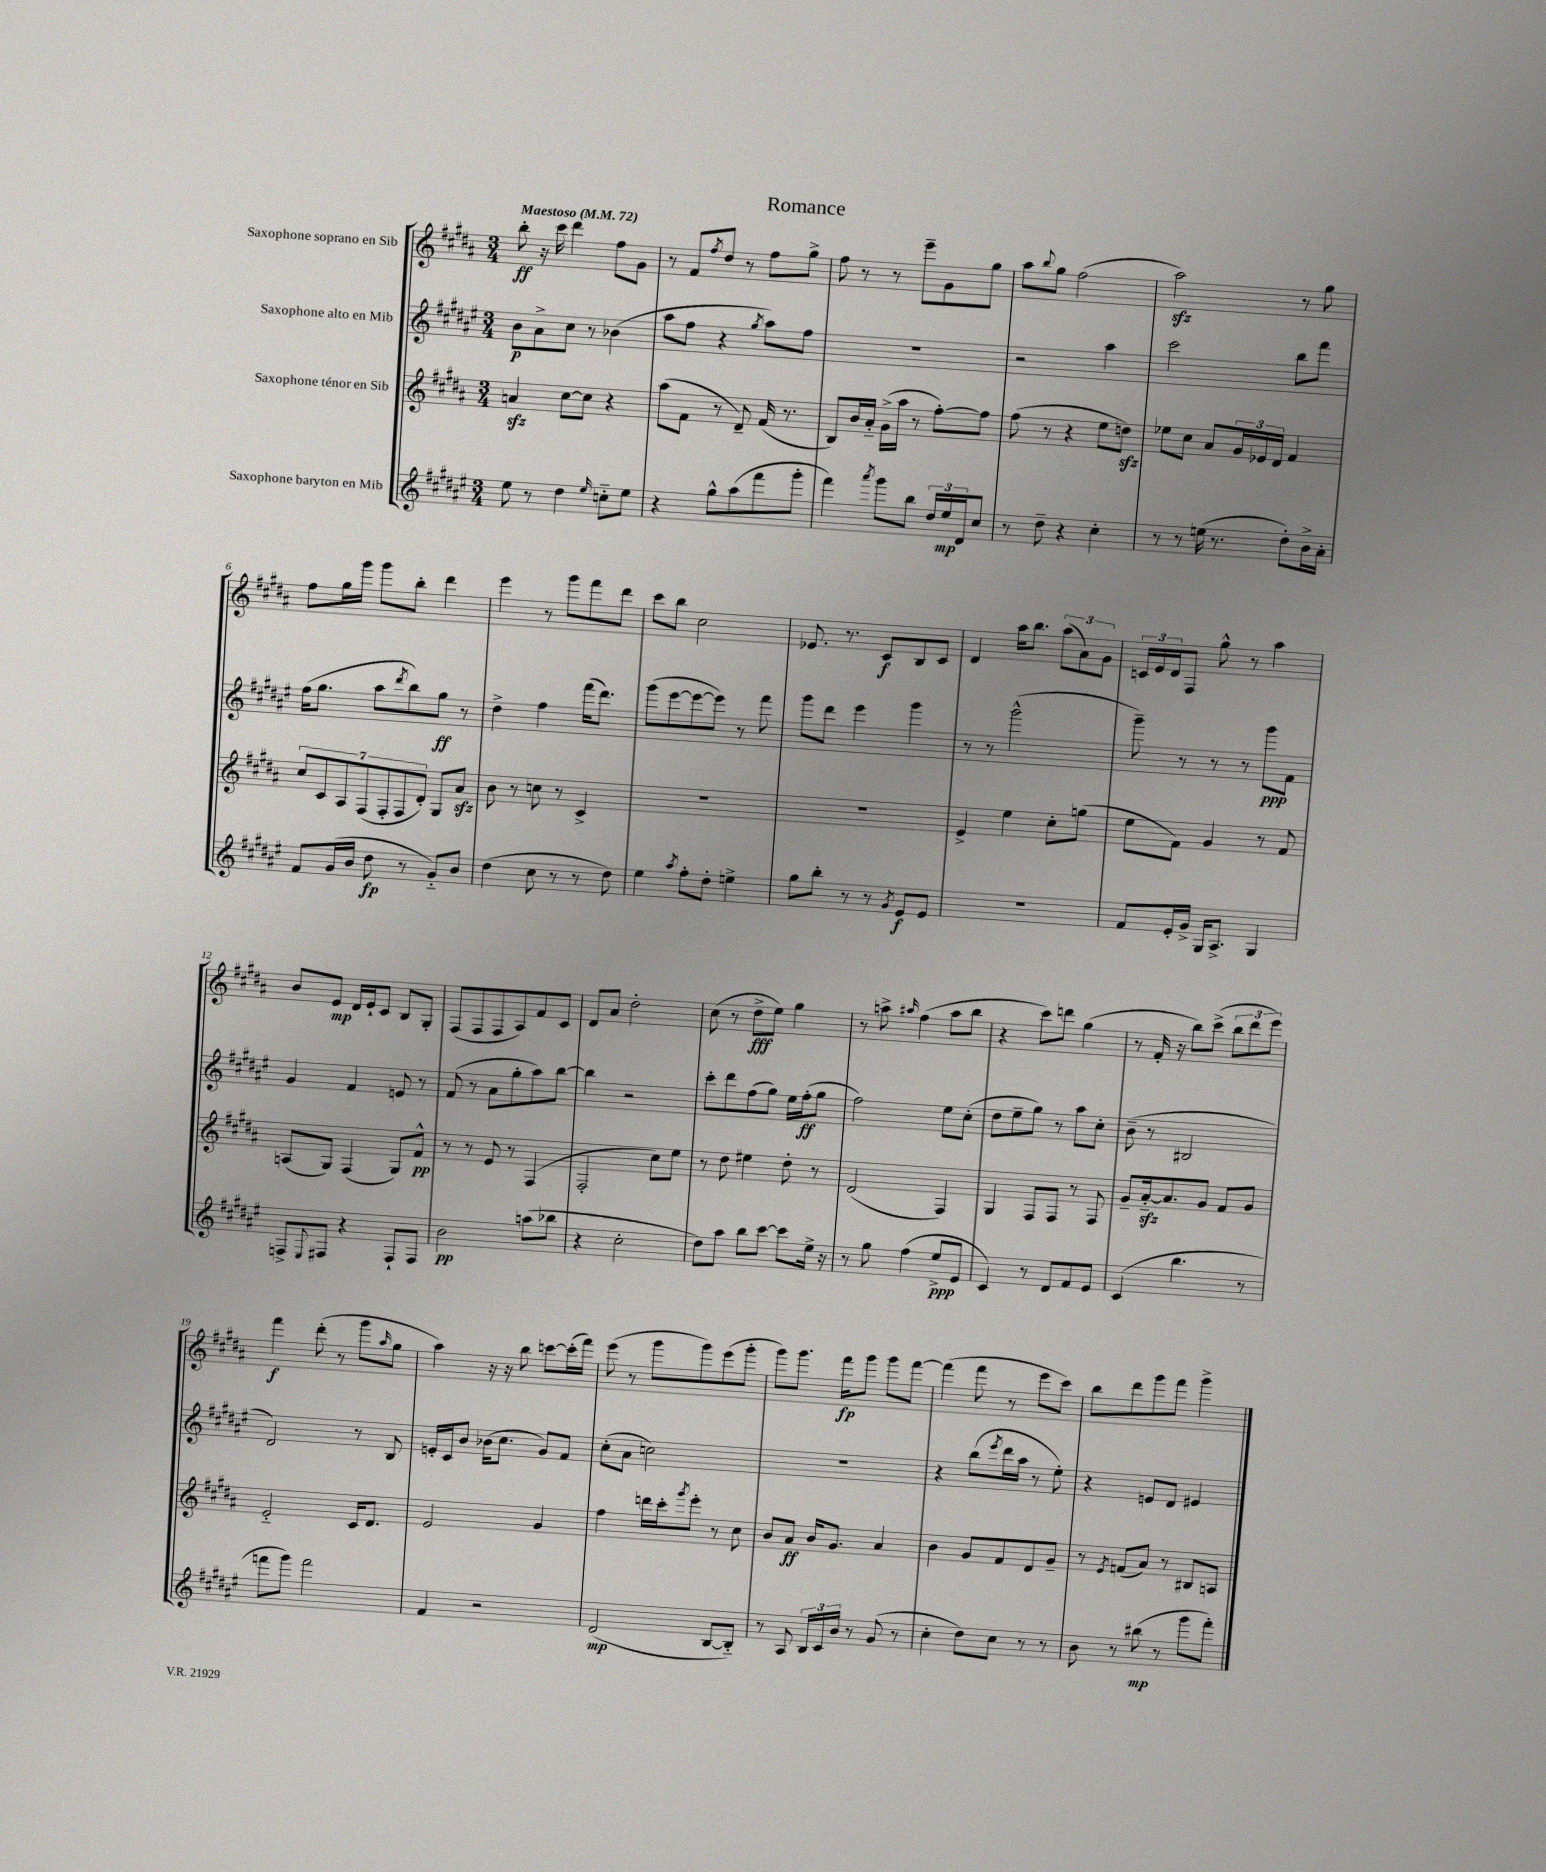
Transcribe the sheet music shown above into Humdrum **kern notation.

**kern	**kern	**kern	**kern
*staff4	*staff3	*staff2	*staff1
*clefG2	*clefG2	*clefG2	*clefG2
*k[f#c#g#d#a#e#]	*k[f#c#g#d#a#]	*k[f#c#g#d#a#e#]	*k[f#c#g#d#a#]
*M3/4	*M3/4	*M3/4	*M3/4
*MM72	*MM72	*MM72	*MM72
8ee#	4a	8b	8bb'
8r	.	8a#^	16r
.	.	.	16ccc#
4dd#	[8cc#	8cc#	4ddd#
.	8cc#]	8r	.
16qqee#	.	.	.
8cc'~	4r	(4b-	8ff#
8ee#	.	.	8g#
=	=	=	=
4r	(8aa#	8aa#	8r
.	8f#	8ff#	8f#
.	.	.	8qff#
8gg#^^	8r	4r	8dd#
(8aa#	8d#~)	.	8r
.	.	8qgg#	.
8fff#	(16f#	8aa#)	8ff#
.	8.r	.	.
8ggg#'	.	8ff#	8gg#^
=	=	=	=
4fff#)	8B)	2.r	8ff#
.	16b	.	8r
.	16a#'~	.	.
8qaaa#	.	.	.
8ggg#	(16g#^	.	8r
.	16aa#	.	.
8bb	8r	.	8eee~
24dd#	[8ff#')	.	8g#
24ee#	.	.	.
24d#	.	.	.
8cc#	8ff#]	.	8gg#
=	=	=	=
8r	(8ff#	2r	8aa#
.	.	.	8qqbb
8dd#~	8r	.	8gg#
4r	4r	.	(2ff#
4cc#'	8ee	4aa#	.
.	8dd)	.	.
=	=	=	=
8r	8ee-	2ccc#	2aa#)
8r	8cc#	.	.
(16ee	8a#	.	.
8.r	.	.	.
.	24g#	.	.
.	24e-	.	.
.	24d#	.	.
8dd#')	4f#	8bb	8r
16b^	.	8fff#	8gg#
16a#'	.	.	.
=	=	=	=
8f#	14cc#	(16ff#	8ff#
.	.	8.gg#	.
.	14c#	.	.
(16g#	.	.	16gg#
.	14A#	.	.
16b	.	.	16ggg#
.	(14F#	.	.
8dd#	.	8aa#	8ggg#
.	14F#'	.	.
.	14F#	.	.
.	.	8qddd#	.
8r	.	8bb)	8bb'
.	14d#')	.	.
8g#'~)	8G#	8gg#	4ddd#
8b	8a#	8r	.
=	=	=	=
(4dd#	8b	4dd#^	4eee
.	8r	.	.
8cc#	8cc	4ff#	8r
8r	8r	.	8ggg#
8r	4c#^	(16fff#	8fff#
.	.	8.ddd#)	.
8dd#)	.	.	8ddd#
=	=	=	=
4ee#	2.r	(8ggg#	8ccc#
.	.	[8eee#	8bb
8qaa#	.	.	.
8ff#'	.	8eee#_	2cc#
8dd#'	.	8eee#])	.
4ee^	.	8r	.
.	.	8fff#	.
=	=	=	=
8gg#	2.r	8ggg#	8.e-
8bb'	.	8ddd#	.
.	.	.	8.r
8r	.	4eee#	.
8r	.	.	8c#
8qg#	.	.	.
8e#	.	4ggg#	8B
8e#	.	.	8c#
=	=	=	=
2.r	4e^	8r	4d#
.	.	8r	.
.	4ee	(2ggg#^^	16aa#
.	.	.	8.bb
.	8cc#'	.	(12aa#
.	.	.	12a#)
.	(8gg	.	.
.	.	.	12g#
=	=	=	=
8f#	8ee	8ggg#~)	24c
.	.	.	24e
.	.	.	24d#
16e#'	8f#)	8r	8F#
16g#^	.	.	.
16G#	4g#	8r	8gg#^^
8.A#^	.	.	.
.	.	8r	8r
4G#	8r	8ggg#	4aa#
.	8f#	8f#	.
=	=	=	=
8F^	(8A	4g#	8b
8qqE#	.	.	.
8F#	8G#)	.	8e
4r	(4F#	4f#	16d#
.	.	.	16e`
.	.	.	8c#
8F#`	8G#)	8e	8B
8F#	8f#^^	8r	8G#'
=	=	=	=
2b	8r	(8f#	(8F#
.	8r	8r	8F#
.	8e	8a#	8F#
.	8r	8gg#'	8A#)
(8aa	(4F#	8aa#)	8f#
8bb-	.	[8bb	8c#
=	=	=	=
4r	2F#'	4bb]	8d#
.	.	.	8a#
2cc#'	.	2r	2dd#'
.	8cc#)	.	.
.	8ee	.	.
=	=	=	=
8dd#)	8r	8ccc#'	(8cc#
8aa#	8dd#	8ddd#	8r
8bb	4ee#	(8ff#	8dd#^
[8ccc#	.	8gg#)	8ee)
8ccc#]	8dd#'	16ee#	4gg#
.	.	(16ff#'	.
16ee#^	8r	8gg#	.
16r	.	.	.
=	=	=	=
8r	(2d#	2ff#)	8r
8gg#	.	.	8aa^
.	.	.	16qqaa#
(4ff#	.	.	(4ff#
8ee#^	4F#)	8ee#	8aa#
8e#	.	(8cc#'	8bb
=	=	=	=
4c#)	4G#	8dd#	4r
.	.	8ee#~	.
8r	8F#	8gg#)	8ccc#)
8d#	8F#	8r	8ddd
8f#	8r	8aa#	(4gg#
8e#	8F#	8cc#'	.
=	=	=	=
(4c#	8g#~	(8b~	8r
.	[16a#'~	8r	16f#'
.	8.a#]	.	16r
4.bb	.	2B#	8bb)
.	8g#	.	(8ccc#^
.	8f#	.	12bb
.	.	.	12ddd#
8r	8g#	.	.
.	.	.	12eee)
=	=	=	=
8fff	2e'~	2d#)	4fff#
8ggg#)	.	.	.
2fff	.	.	(8ddd#'
.	.	.	8r
.	16c#	8r	8ggg#
.	8.d#	.	.
.	.	.	16qqaa#
.	.	8B	8gg#
=	=	=	=
4f#	2e	16e'	4aa#)
.	.	16c#	.
.	.	8b	.
2r	.	(16b-	16r
.	.	8.cc#	16r
.	.	.	8bb
.	4g#	8g#)	[8ccc
.	.	8f#	(16ccc']
.	.	.	16fff#)
=	=	=	=
(2d#	4ff#	(8cc#'	(8eee
.	.	8a#	8r
.	16ddd	2cc)	8ggg#
.	16ccc#'	.	.
.	8qggg#	.	.
.	8eee'	.	8ggg#)
[8B	8r	.	(8eee
8B'~])	8cc#	.	8ggg#'
=	=	=	=
8r	8b	2.r	8ggg#)
8A#	8a#	.	8.ggg#
24B	16b	.	.
24c#	.	.	.
.	8.g#	.	16fff#
24b	.	.	.
8r	.	.	8ggg#
(8g#	4a#	.	8ggg#
8r	.	.	[8fff#
=	=	=	=
4cc#'	4b	4r	(4fff#]
8dd#)	8g#	(8bb	8fff#
.	.	8qeee#	.
8cc#	8f#	16ddd#	8r
.	.	16aa#	.
8r	8d#	8r	8eee
8r	8g#~	8ee#')	8ccc#)
=	=	=	=
8b	8r	4r	8bb
.	8qe	.	.
8r	(8f	.	8ddd#
(8bb#	8a#)	8e	8ggg#
8r	8r	8d#	8fff#
8ggg#	8B#	4e#	4ggg#^
8fff#')	8A	.	.
==	==	==	==
*-	*-	*-	*-
